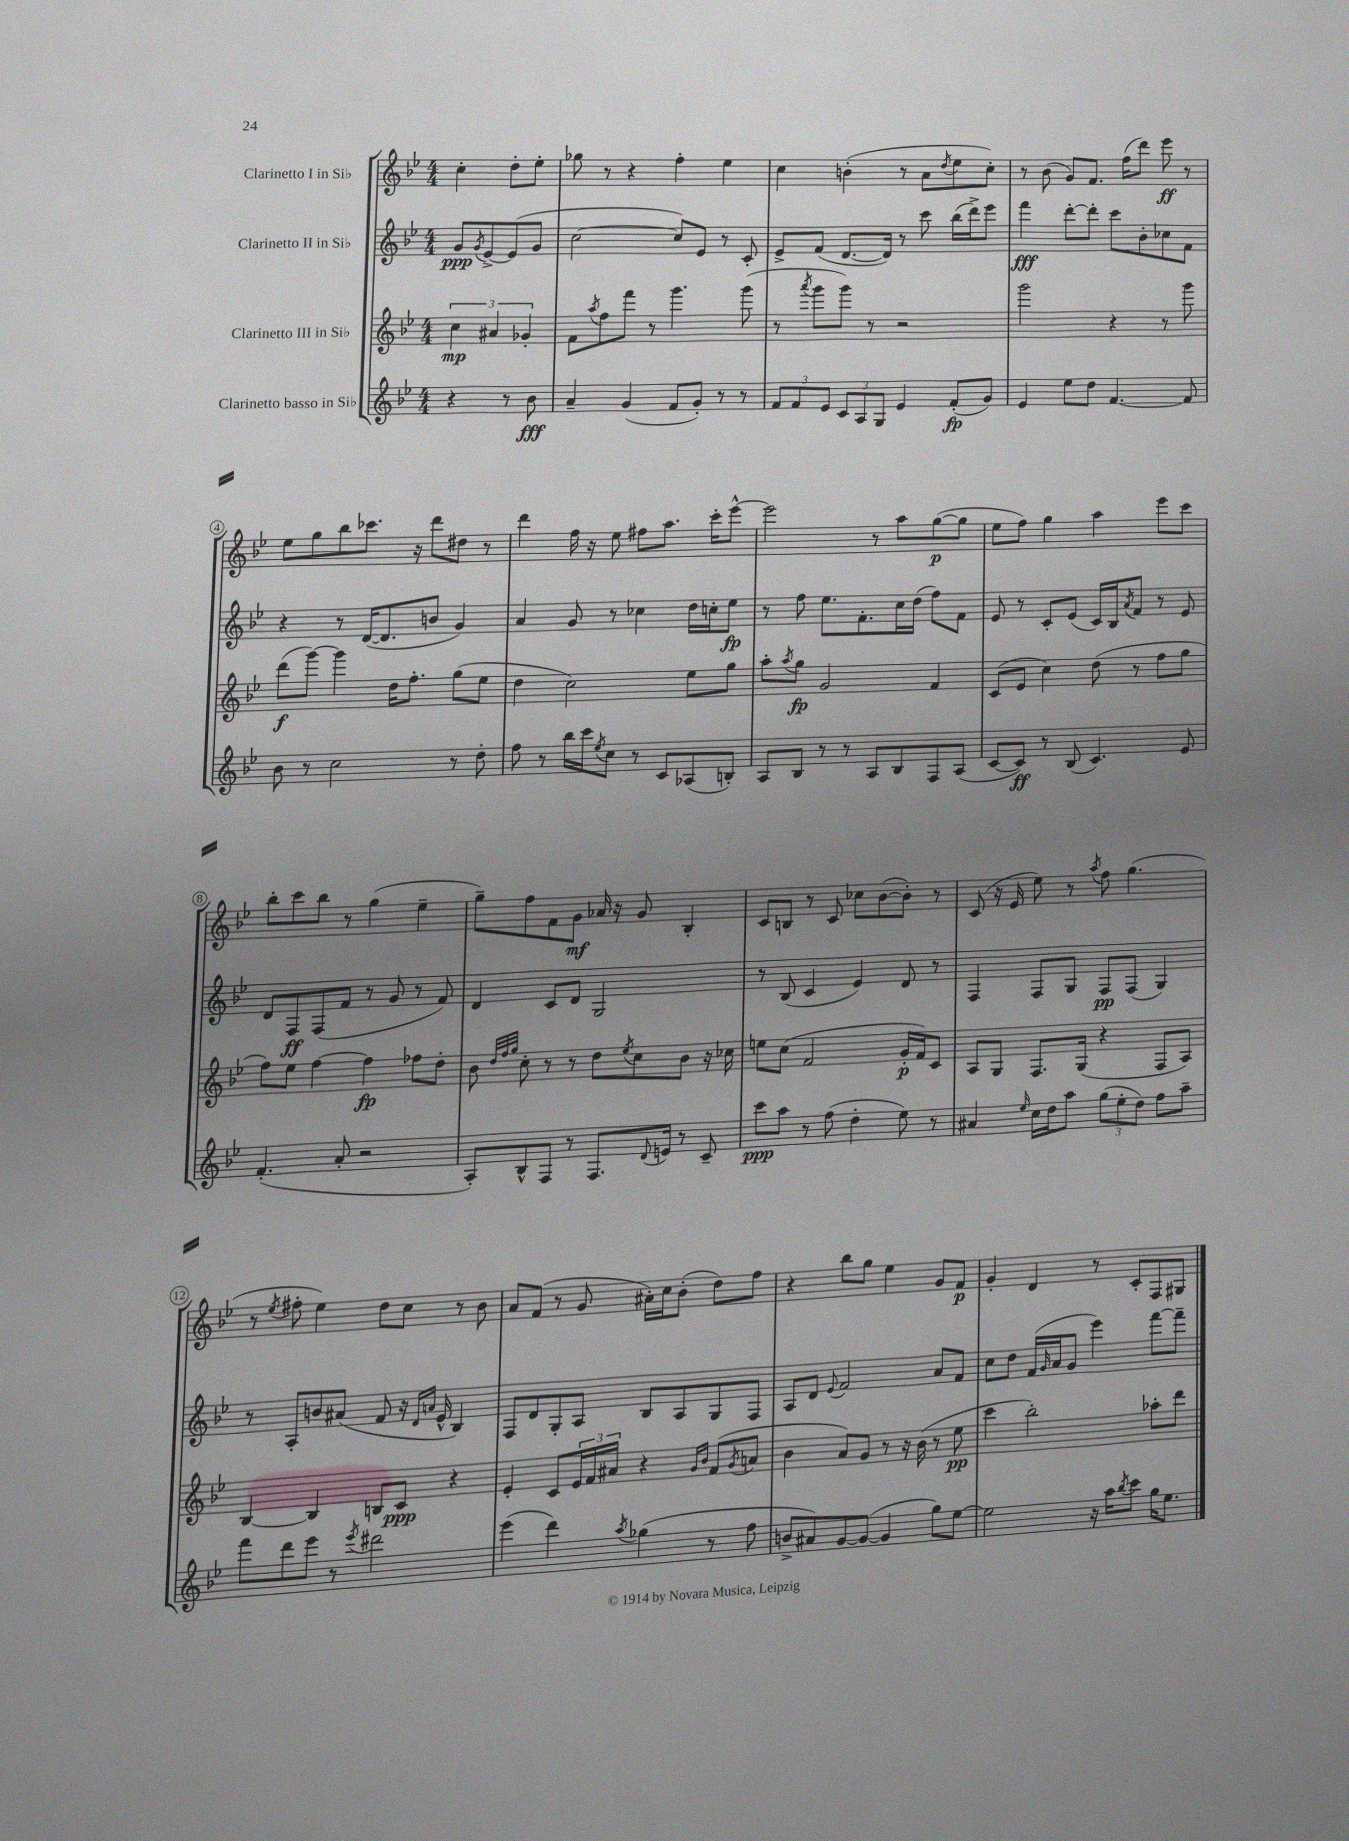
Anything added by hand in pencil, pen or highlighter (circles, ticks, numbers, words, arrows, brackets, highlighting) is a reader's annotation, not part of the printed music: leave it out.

**kern	**kern	**kern	**kern
*staff4	*staff3	*staff2	*staff1
*clefG2	*clefG2	*clefG2	*clefG2
*k[b-e-]	*k[b-e-]	*k[b-e-]	*k[b-e-]
*M4/4	*M4/4	*M4/4	*M4/4
4r	6cc	8g	4cc'
.	.	8qg	.
.	.	[8e-^	.
.	6a#	.	.
8r	.	(8e-]	8dd'
.	6g-'	.	.
8b-	.	8g	8ee-'
=	=	=	=
4a~	8f	[2cc	8gg-
.	8qaa	.	.
.	8ff	.	8r
(4g	8fff	.	4r
.	8r	.	.
8f	4.ggg	8cc])	4ff'
8g')	.	8e-	.
8r	.	8r	4ee-
8r	(8ggg	8c'	.
=	=	=	=
12f	8r	8e-^	4cc
12f	.	.	.
.	8qaaa	.	.
.	8ggg	(8f	.
12e-	.	.	.
12c	8ggg)	[8.d	(4b'
12A	.	.	.
.	8r	.	.
12G	.	.	.
.	.	16d])	.
4e-	2r	8r	8r
.	.	8ccc	8a
.	.	.	8qdd
(8f'	.	(16bb-	8ee-
.	.	16ddd^)	.
8g)	.	8eee-	8cc')
=	=	=	=
4e-	2ggg	4fff	8r
.	.	.	(8b-
8ee-	.	[8ddd'	8g)
8dd	.	8ddd']	8.f
[4.f	4r	8ccc	.
.	.	.	(16ff
.	.	8b-'	8ddd)
.	8r	8cc-	8eee-
8f]	8ggg	8f	8r
=	=	=	=
8b-	(8ddd	4r	8ee-
8r	[8ggg)	.	8gg
2cc	4ggg]	8r	8bb-
.	.	([16d	8.ccc-
.	.	8.d]	.
.	16dd	.	.
.	8.ff'	.	16r
.	.	8b	8ddd
8r	(8gg	4g)	8dd#
8dd'	8ee-	.	8r
=	=	=	=
8ff	4dd	4a	4ddd
8r	.	.	.
16bb-	2cc)	8g	16ff
16ccc	.	.	16r
8qee-	.	.	.
8cc	.	8r	8ee-
8r	.	4cc-	8ff#
8c	.	.	8.aa
(8A-	8ee-	16dd	.
.	.	16cc'	16ccc'
8B')	8gg	8ee-	[8eee-^^
=	=	=	=
8A	8aa'	8r	2eee-]
.	8qaa	.	.
8B-	8gg	8ff	.
8r	2g	8.ee-	.
8r	.	.	.
.	.	8.f'	.
8A	.	.	8r
8B-	.	16cc	8aa
.	.	(16dd	.
8F	4f	8ff)	([8gg
(8A	.	8f	8gg]
=	=	=	=
[8c	(8c	8e-	8ee-
8c])	8e-	8r	8ff)
8r	4cc)	8c'	4gg
(8B-	.	(8e-	.
4.c)	(8dd	16c)	4aa
.	.	16B-	.
.	.	8qa	.
.	8r	8f	.
.	8ff	8r	8eee-
8e-	8gg	8e-	8ccc
=	=	=	=
(4.f'	8ff)	8d	8bb-'
.	8ee-	8F	8ccc
.	[4ff	(8F	8bb-
8a'	.	8f	8r
2r	4ff]	8r	(4gg
.	.	8g	.
.	8ff-	8r	4ee-~
.	8dd'	8f)	.
=	=	=	=
8A')	8b-	4d	8gg~)
.	32qqdd	.	.
.	32qqff	.	.
.	32qqgg	.	.
8B-^^	8cc'	.	8ff
8F	8r	8c	8f
8r	8r	8d	8g
8.F	8dd	2G	16a-
.	.	.	16r
.	8qee-	.	.
.	8cc	.	8g
8qqd	.	.	.
16e	.	.	.
8r	8b-	.	4B-'
8c~	16r	.	.
.	16cc-	.	.
=	=	=	=
8ccc	8ee	8r	8c
8aa	(8cc	(8B-	8B
8r	2f	4c	8r
(8ff	.	.	8c
4dd'	.	4e-)	8cc-
.	.	.	([8b-
8ee-)	16g'	8d	8b-'])
.	16f)	.	.
8r	8c	8r	8r
=	=	=	=
4a#	8A	4F	(8c
.	8G	.	16r
.	.	.	16e-
16qqee-	.	.	.
16cc	8.F	8F	8ee-)
16dd	.	.	.
8aa	.	8G	8r
.	(16G	.	.
.	.	.	8qaa
(12gg	4r	8F	8ff
12ee-'	.	.	.
.	.	(8F	(4.gg
12dd)	.	.	.
8ff	8F	4G)	.
8aa~	8A)	.	.
=	=	=	=
8fff	[4B-	8r	8r
.	.	.	8qee-
8ddd	.	8A'	8ff#'
8eee-	4B-]	8b	4ee-)
8r	.	(8a#	.
8qeee-	.	.	.
2ddd#	8B	8f	8dd
.	8c	16r	8cc
.	.	16qqd	.
.	.	16qqa	.
.	.	16e-^^	.
.	4r	4B-)	8r
.	.	.	8b-
=	=	=	=
(4eee-	4e-'	8F	8a
.	.	8d	(8f
4ddd)	8c	8G'	8r
.	24e-	8A	8g
.	24f	.	.
.	24a#	.	.
8qaa	.	.	.
(4gg-	4r	8B-	16a#')
.	.	.	16cc
.	.	8A	(8b-'
.	16qqg	.	.
.	16qqb-	.	.
8r	(8f	8G	8dd)
.	8qg	.	.
8ff	8a	8F	8ff
=	=	=	=
8b^	4b-	8A	4r
8a#)	.	8d	.
.	.	8qqe-	.
[8g	8a)	2f	8bb-
(8g_	8g	.	8gg
4g]	8r	.	4ee-
.	16r	.	.
.	(16b-	.	.
8gg)	8r	8a	8g
[8ee-	8ee-	8f	8f
=	=	=	=
2ee-]	4ccc	8cc	4g'
.	.	8dd	.
.	2bb-')	(16f	4d
.	.	16qqg	.
.	.	16a	.
.	.	8g	.
16r	.	4eee-)	8r
16aa	.	.	.
8qbb-	.	.	.
8ccc	.	.	8c'
16gg	8aa-'	[8fff	8F
8.ee-	.	.	.
.	8ddd	8fff~]	8G#
==	==	==	==
*-	*-	*-	*-
